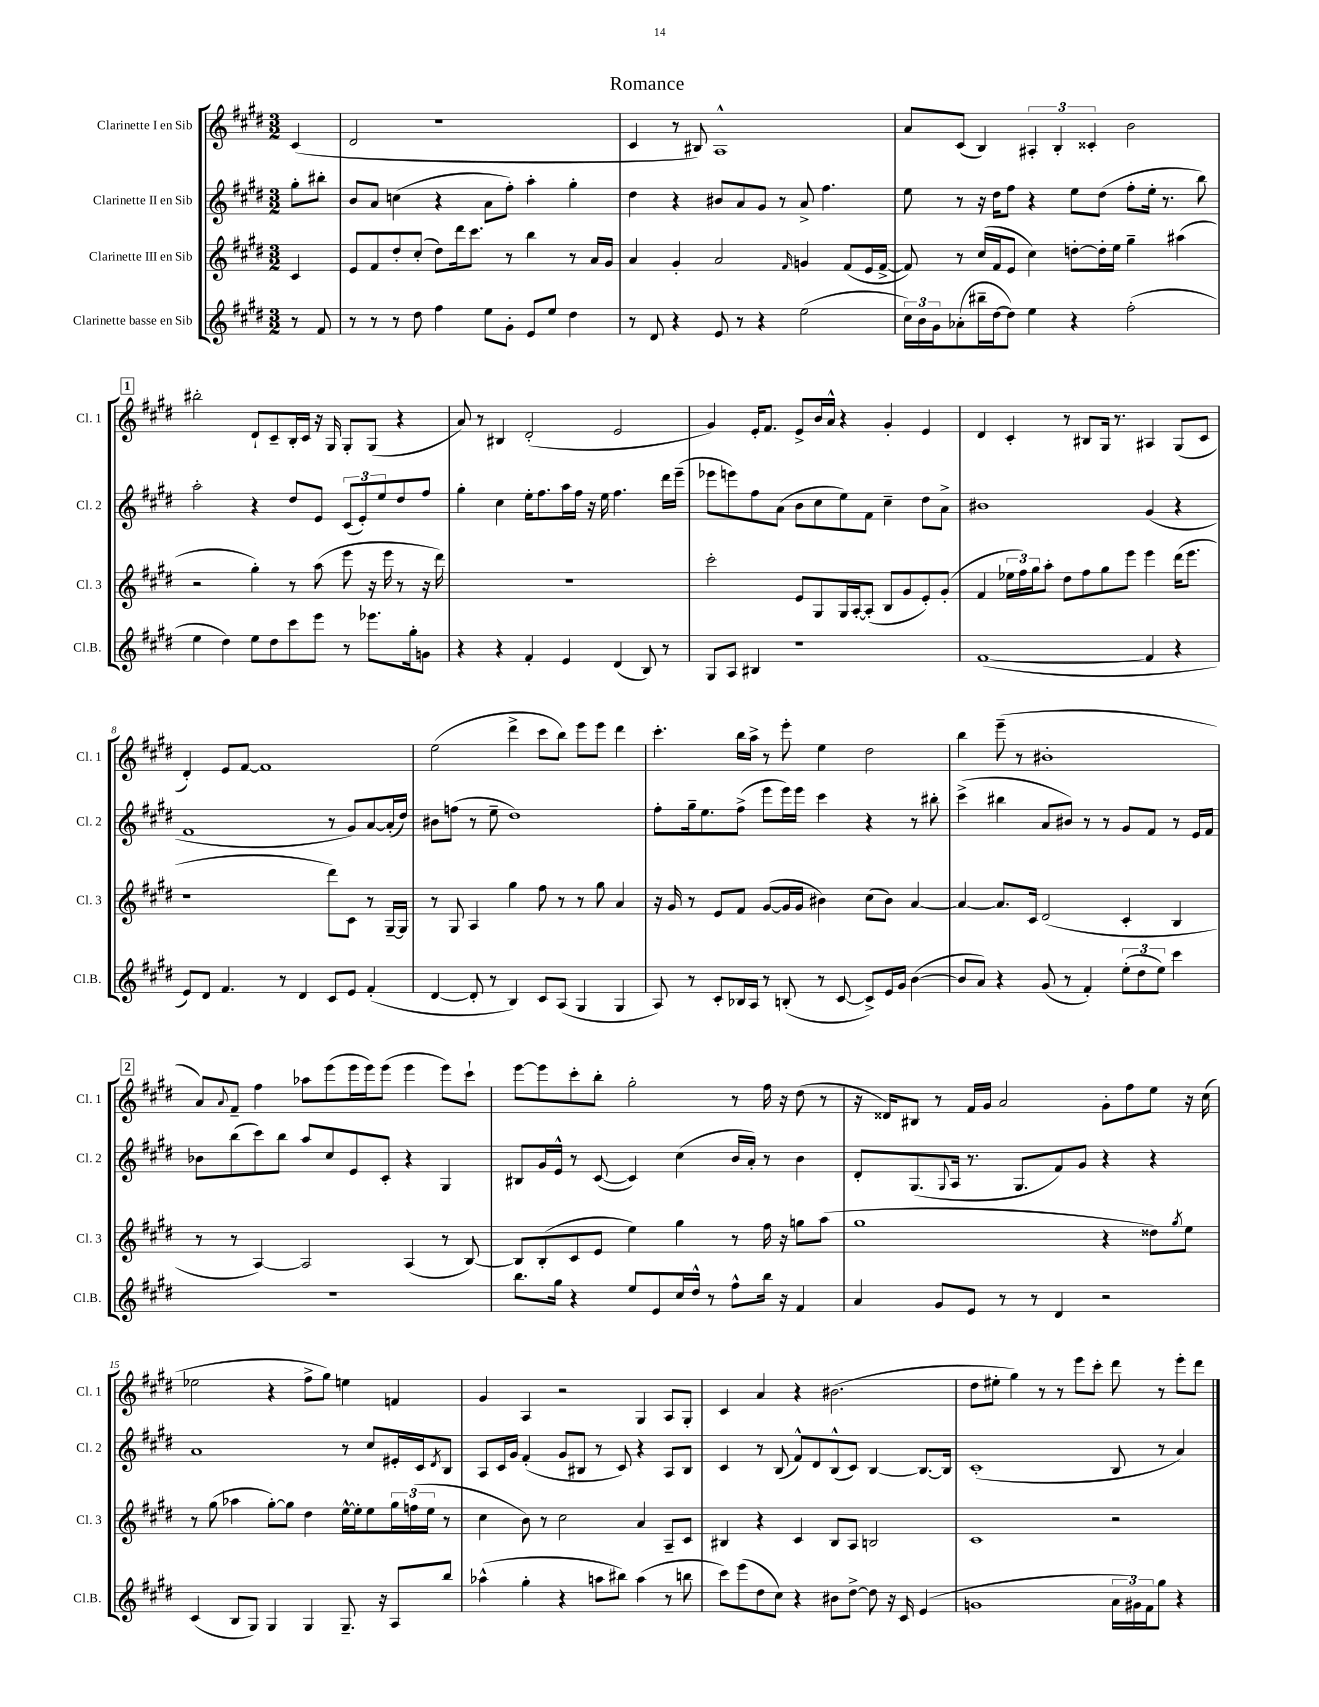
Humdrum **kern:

**kern	**kern	**kern	**kern
*staff4	*staff3	*staff2	*staff1
*clefG2	*clefG2	*clefG2	*clefG2
*k[f#c#g#d#]	*k[f#c#g#d#]	*k[f#c#g#d#]	*k[f#c#g#d#]
*M3/2	*M3/2	*M3/2	*M3/2
8r	4c#	8gg#'	(4c#
8f#	.	8bb#'	.
=	=	=	=
8r	8e	8b	2d#
8r	8f#	8a	.
8r	8dd#'	(4cc	.
8dd#	(8cc#'	.	.
4ff#	8dd#)	4r	1r
.	16ddd#	.	.
.	8.ccc#	.	.
8ee	.	8a	.
8g#'	8r	8ff#')	.
8e	4bb	4aa'	.
8ee	.	.	.
4dd#	8r	4gg#'	.
.	16a	.	.
.	16g#	.	.
=	=	=	=
8r	4a	4dd#	4c#
8d#	.	.	.
4r	4g#'	4r	8r
.	.	.	8B#)
8e	2a	8b#	1A^^
8r	.	8a	.
4r	.	8g#	.
.	.	8r	.
.	16qqf#	.	.
(2ee	4g	8a^	.
.	.	4.ff#	.
.	(8f#	.	.
.	16e	.	.
.	[16f#^	.	.
=	=	=	=
24cc#)	8f#])	8ee	8a
24b	.	.	.
24g#	.	.	.
(8a-'	8r	8r	(8c#
16bb#~	(16cc#	16r	4B)
[16dd#	16f#	16dd#	.
8dd#])	8e	8ff#	.
4ee	4cc#)	4r	6A#'
.	.	.	6B'
4r	[8dd'	8ee	.
.	.	.	6c##'
.	16dd']	(8dd#	.
.	16ee	.	.
(2ff#'	4gg#~	8ff#'	2b
.	.	16ee'	.
.	.	8.r	.
.	(4aa#	.	.
.	.	8bb)	.
=	=	=	=
4ee	2r	2aa'	2bb#'
4dd#)	.	.	.
8ee	4gg#')	4r	8d#`
8dd#	.	.	8c#~
8ccc#	8r	8dd#	16B'
.	.	.	16c#
8eee	(8aa	8e	16r
.	.	.	16G#
8r	8eee	(12c#	8G#'
.	.	12e')	.
8.eee-	16r	.	(8G#
.	.	12ee	.
.	16eee	.	.
.	8r	8dd#	4r
16gg#'	.	.	.
8g	16r	8ff#	.
.	16ddd#)	.	.
=	=	=	=
4r	1.r	4gg#'	8a)
.	.	.	8r
4r	.	4cc#	4B#
4f#'	.	16ee'	(2d#'
.	.	8.ff#	.
4e	.	16aa	.
.	.	16ff#	.
.	.	16r	.
.	.	16ee	.
(4d#	.	4.ff#	2e
8B)	.	.	.
8r	.	16ddd#	.
.	.	(16eee~	.
=	=	=	=
8G#	2ccc#'	8eee-	4g#)
8A	.	8eee)	.
4B#	.	8ff#	16e'
.	.	.	8.f#
.	.	(8a	.
1r	8e	8b	8e^
.	8G#	8cc#	16b
.	.	.	16a^^
.	16G#	8ee)	4r
.	[16A'	.	.
.	(8A']	8f#	.
.	8B	4cc#~	4g#'
.	8g#	.	.
.	8e')	8dd#	4e
.	(8g#'	8a^	.
=	=	=	=
([1f#	4f#	1b#	4d#
.	24ee-	.	4c#'
.	24ff#)	.	.
.	24gg#	.	.
.	8aa'	.	.
.	8dd#	.	8r
.	8ff#	.	8B#
.	8gg#	.	16G#
.	.	.	8.r
.	8eee	.	.
4f#]	4eee	(4g#	4A#
4r	(16ddd#	4r	(8G#
.	8.eee	.	.
.	.	.	8c#
=	=	=	=
8e)	1r	1f#	4d#')
8d#	.	.	.
4.f#	.	.	8e
.	.	.	[8f#
.	.	.	1f#]
8r	.	.	.
4d#	.	.	.
8c#	8ddd#)	8r	.
8e	8c#	8g#)	.
(4f#'	8r	[8a	.
.	[16G#~	(16a']	.
.	16G#]	16dd#)	.
=	=	=	=
[4d#	8r	8b#	(2ee
.	8G#	(8ff	.
8d#']	4A	8r	.
8r	.	8ee~	.
4B)	4gg#	1dd#)	4ddd#^
8c#	8ff#	.	8ccc#
(8A	8r	.	8bb)
4G#	8r	.	8eee
.	8gg#	.	8eee
4G#	4a	.	4ddd#
=	=	=	=
8A)	16r	8ff#'	4.ccc#'
.	16g#	.	.
8r	8r	16gg#~	.
.	.	8.ee	.
8c#'	8e	.	.
16B-	8f#	(8ff#^	16bb
16A	.	.	16aa^
8r	([8g#	8eee	8r
(8B'	16g#]	16eee)	8eee'
.	16g#	16eee	.
8r	4b#)	4ccc#	4ee
[8c#	.	.	.
8c#^])	(8cc#	4r	2dd#
16e	8b#)	.	.
16g#	.	.	.
([4b	[4a	8r	.
.	.	8bb#'	.
=	=	=	=
8b]	4a_	(4ccc#^	4bb
8a)	.	.	.
4r	8.a]	4bb#	(8eee~
.	.	.	8r
.	16c#	.	.
(8g#	(2d#	8a	1b#'
8r	.	8b#)	.
4f#')	.	8r	.
.	.	8r	.
(12ee'	4c#'	8g#	.
12dd#	.	.	.
.	.	8f#	.
12ee)	.	.	.
4ccc#	4B	8r	.
.	.	16e	.
.	.	16f#	.
=	=	=	=
1.r	8r	8b-	8a)
.	.	.	8qqa
.	8r	(8bb	8f#~
.	[4A)	8ccc#)	4ff#
.	.	8bb	.
.	2A]	8aa	8aa-
.	.	8cc#	(8eee
.	.	8e	16eee
.	.	.	16eee)
.	.	8c#'	(8eee
.	(4A	4r	4eee
.	8r	4G#	8eee)
.	[8B)	.	8ccc#`
=	=	=	=
8.bb	8B]	8B#	[8eee
.	(8B'	16g#	8eee]
16gg#	.	16e^^	.
4r	8c#	8r	8ccc#'
.	8e	([8c#	8bb'
8ee	4ee)	4c#])	2gg#'
8e	.	.	.
16cc#	4gg#	(4cc#	.
16dd#^^	.	.	.
8r	.	.	.
8ff#^^	8r	16b	8r
.	.	16a')	.
16bb	16ff#	8r	16ff#
16r	16r	.	16r
4f#	8gg	4b	(8dd#
.	(8aa	.	8r
=	=	=	=
4a	1gg#	8d#'	16r
.	.	.	16d##)
.	.	(8.G#	8B#
8g#	.	.	8r
.	.	8qqG#	.
.	.	16A	.
8e	.	8.r	16f#
.	.	.	16g#
8r	.	.	2a
.	.	8.G#	.
8r	.	.	.
4d#	.	8f#)	.
.	.	8g#	.
2r	4r	4r	8g#'
.	.	.	8ff#
.	8dd##)	4r	8ee
.	8qgg#	.	.
.	8ee	.	16r
.	.	.	(16cc#
=	=	=	=
(4c#	8r	1a	2ee-
.	(8gg#	.	.
8B	4aa-	.	.
8G#)	.	.	.
4G#	[8gg#')	.	4r
.	8gg#]	.	.
4G#	4dd#	.	8ff#^
.	.	.	8gg#)
8.G#~	[16ee^^	8r	4ee
.	16ee']	.	.
.	8ee	8cc#	.
16r	.	.	.
8A	24gg#	16e#'	4f
.	(24ff	.	.
.	.	16c#	.
.	24ee	.	.
.	.	8qd#	.
8bb	8r	8B	.
=	=	=	=
(4aa-^^	4cc#	8A	4g#
.	.	16c#	.
.	.	16g#	.
4gg#'	8b)	(4f#'	4A
.	8r	.	.
4r	2cc#	8g#	2r
.	.	8B#	.
8aa	.	8r	.
8bb#)	.	8c#)	.
(4aa	4a	4r	4G#
8r	8A~	8A	8A
8bb	8c#	8B#	8G#'
=	=	=	=
8ccc#)	4B#	4c#	4c#
(8eee	.	.	.
8dd#	4r	8r	4a
8cc#)	.	(8B	.
4r	4c#	8f#^^)	4r
.	.	8d#	.
8b#	8B#	(8B^^	(2.b#
[8dd#^	8A	8c#)	.
8dd#]	2B	[4B	.
16r	.	.	.
16c#	.	.	.
(4e	.	8.B_	.
.	.	16B]	.
=	=	=	=
1g	1c#	(1c#'	8dd#
.	.	.	8ee#'
.	.	.	4gg#)
.	.	.	8r
.	.	.	8r
.	.	.	8eee
.	.	.	8ccc#'
24a	2r	8B	8ddd#
24g#)	.	.	.
24f#	.	.	.
8gg#	.	8r	8r
4r	.	4a)	8eee'
.	.	.	8ddd#
==	==	==	==
*-	*-	*-	*-
